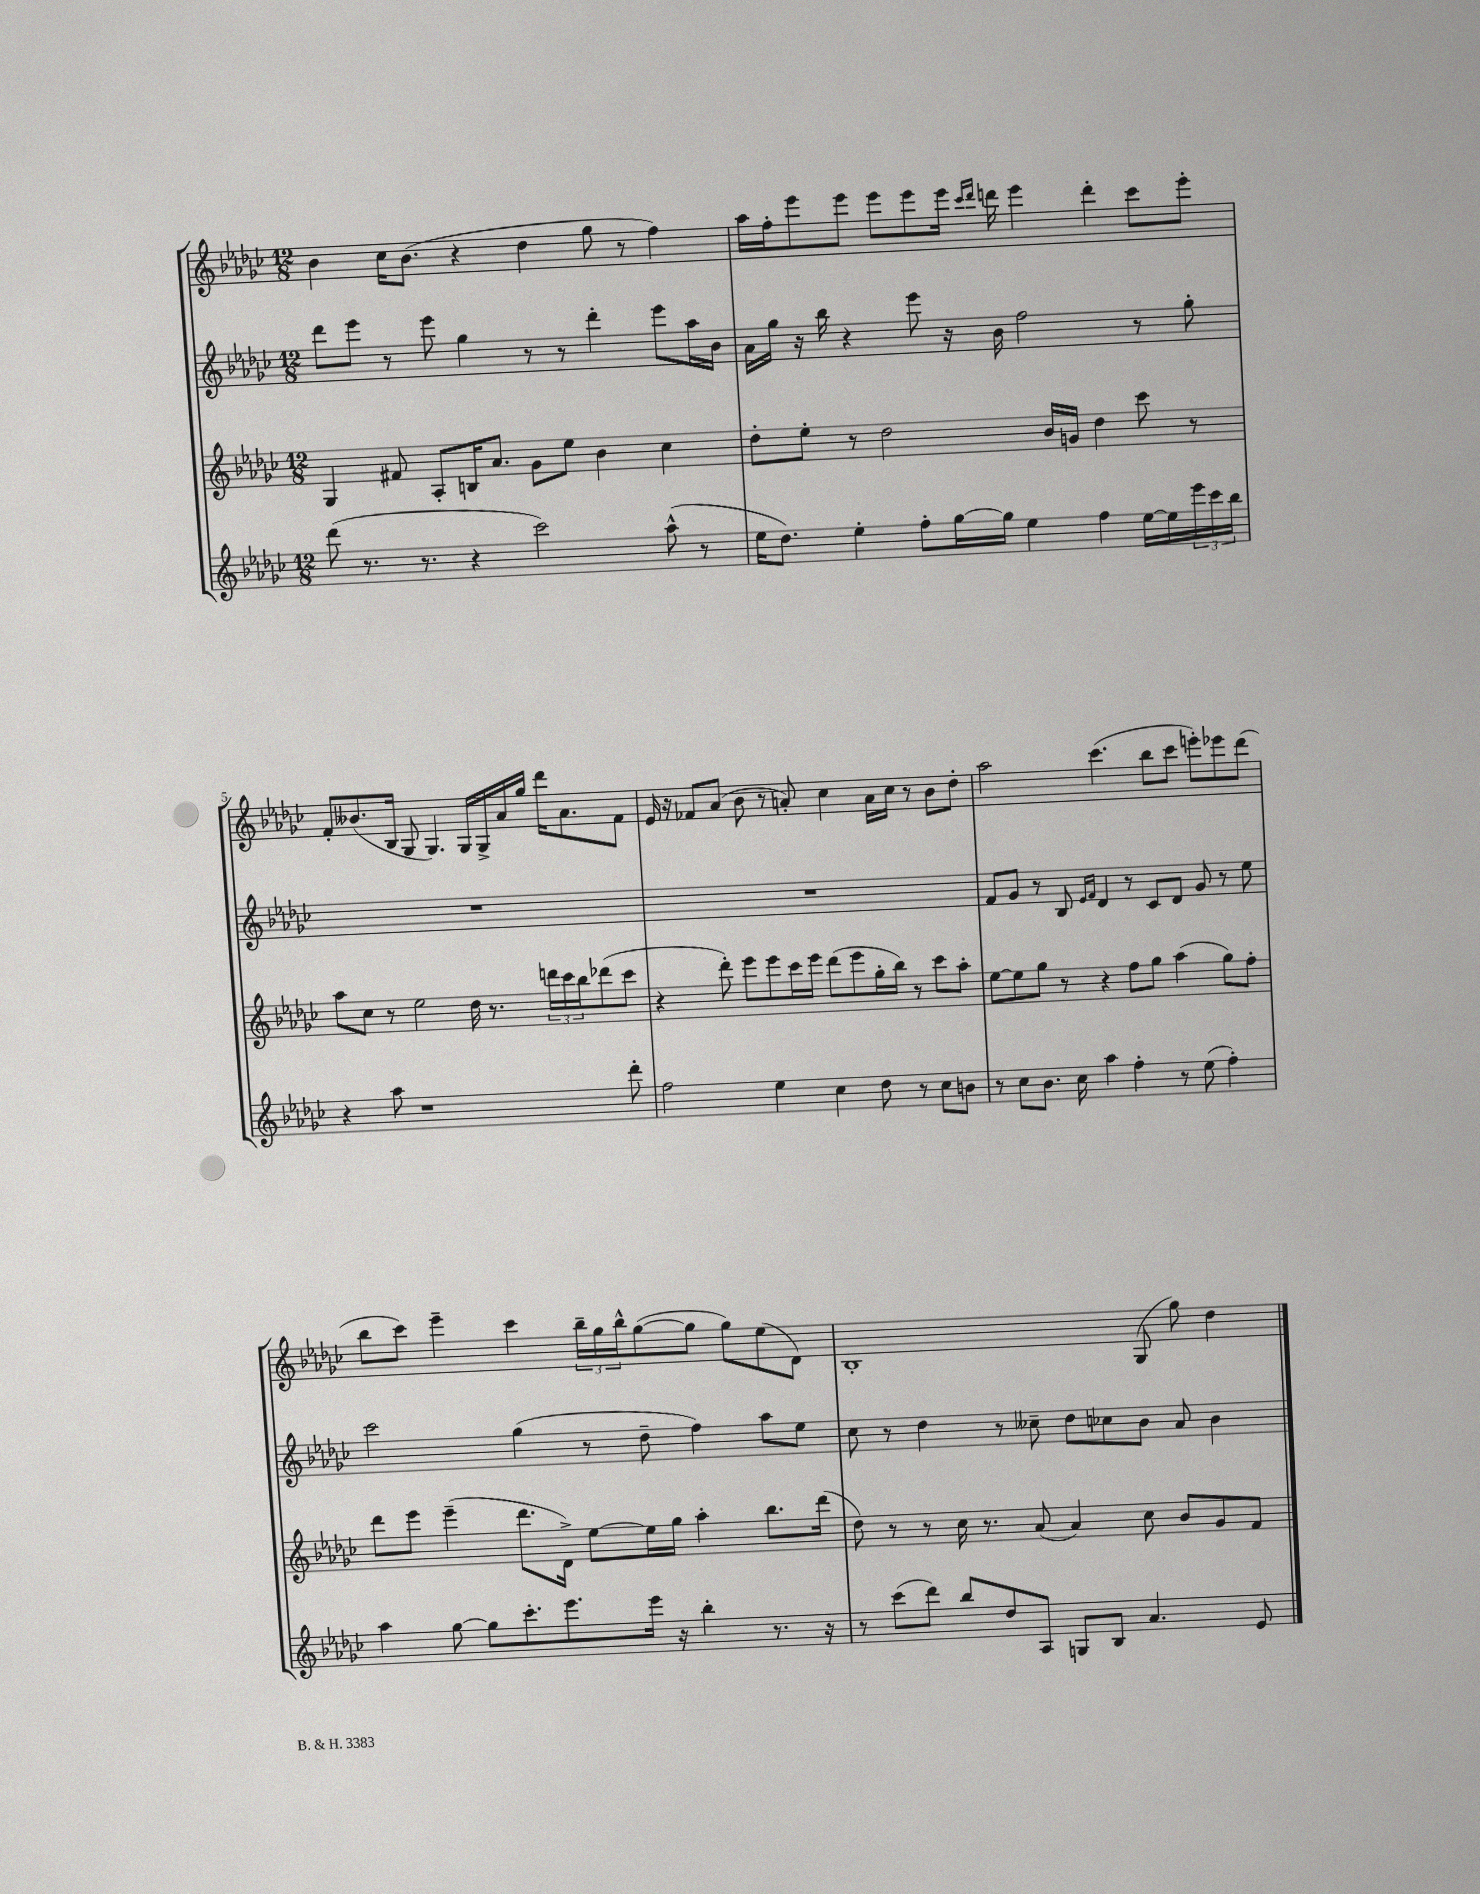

**kern	**kern	**kern	**kern
*staff4	*staff3	*staff2	*staff1
*clefG2	*clefG2	*clefG2	*clefG2
*k[b-e-a-d-g-c-]	*k[b-e-a-d-g-c-]	*k[b-e-a-d-g-c-]	*k[b-e-a-d-g-c-]
*M12/8	*M12/8	*M12/8	*M12/8
(8ddd-	4G-	8ddd-	4b-
8.r	.	8eee-	.
.	8f#	8r	16cc-
8.r	.	.	(8.b-
.	8A-'	8eee-	.
4r	16B	4gg-	4r
.	8.a-	.	.
2ccc-)	8g-	8r	4dd-
.	8ee-	8r	.
.	4b-	4ddd-'	8gg-
.	.	.	8r
(8aa-^^	4cc-	8eee-	4ff)
8r	.	16aa-	.
.	.	16b-	.
=	=	=	=
16ee-	8dd-'	16a-	16aa-
8.dd-)	.	16gg-	16ff'
.	8ee-'	16r	8eee-
.	.	16bb-	.
4ee-'	8r	4r	8eee-
.	2dd-	.	8eee-
8ff'	.	8eee-	8eee-
[16gg-	.	16r	16eee-
.	.	.	16qqccc-
.	.	.	16qqddd-
16gg-]	.	16b-	16ddd
4ee-	.	2ff	4eee-
.	16b-	.	.
.	16g	.	.
4ff	4dd-	.	4ddd'
[16ee-	8ccc-	8r	8ccc-
16ee-]	.	.	.
24eee-	8r	8gg-'	8eee-'
24ccc-	.	.	.
24bb-	.	.	.
=	=	=	=
4r	8aa-	1.r	8f'
.	8cc-	.	(8.b--
8aa-	8r	.	.
.	.	.	16B-
1r	2ee-	.	8G-
.	.	.	4.G-)
.	16dd-	.	16G-
.	8.r	.	16G-^
.	.	.	16a-
.	.	.	16gg-
.	24ddd	.	16ddd-
.	24ccc-	.	.
.	.	.	8.a-
.	24bb-	.	.
.	(8ddd-	.	.
8ddd-'	8ccc-	.	8f
=	=	=	=
2ff	4r	1.r	16e-
.	.	.	16r
.	.	.	8f-
.	8ddd-')	.	(8a-
.	8eee-	.	8b-
4ee-	8eee-	.	8r
.	16ccc-	.	8a')
.	16eee-	.	.
4cc-	(8ddd-	.	4cc-
.	8eee-	.	.
8dd-	16gg-'	.	16a
.	16bb-)	.	16cc-
8r	8r	.	8r
8cc-	8ccc-	.	8b-
8b	8aa-'	.	8dd-'
=	=	=	=
8r	[8ee-	8f	2aa-
8cc-	8ee-]	8g-	.
8.b-	8gg-	8r	.
.	8r	8B-	.
16cc-	.	.	.
.	.	16qqe-	.
.	.	16qqf	.
4aa-	4r	4d-	(4.ccc-
4ff'	8ff	8r	.
.	8gg-	8c-	8bb-
8r	(4aa-	8d-	8ccc-
(8ee-	.	8g-	8eee')
4ff')	8gg-)	8r	8eee-
.	8ff'	8ee-	(8ddd-
=	=	=	=
4aa-	8ddd-	2ccc-	8bb-
.	8eee-	.	8ccc-)
[8gg-	(4eee-~	.	4eee-~
8gg-]	.	.	.
8.ccc-'	8.ddd-	(4gg-	4ccc-
8.eee-	16d-^)	.	.
.	[8ee-	8r	24bb-~
.	.	.	24gg-
.	.	.	24bb-^^
16eee-	16ee-]	8dd-~	([8gg-
16r	16gg-	.	.
4bb-'	4aa-'	4ff)	8gg-]
.	.	.	8gg-)
8.r	8.bb-	8aa-	(8ee-
.	.	8ee-	8d-)
16r	(16ddd-	.	.
=	=	=	=
8r	8dd-)	8cc-	1B-'
(8ccc-	8r	8r	.
8ddd-)	8r	4dd-	.
8bb-	16cc-	.	.
.	8.r	.	.
8dd-	.	8r	.
8A-	(8a-	8cc--~	.
8G	4a-)	8dd-	.
8B-	.	8cc-	.
4.a-	8cc-	8b-	(8G-
.	8b-	8a-	8gg-)
.	8g-	4b-	4dd-
8e-	8f	.	.
==	==	==	==
*-	*-	*-	*-
